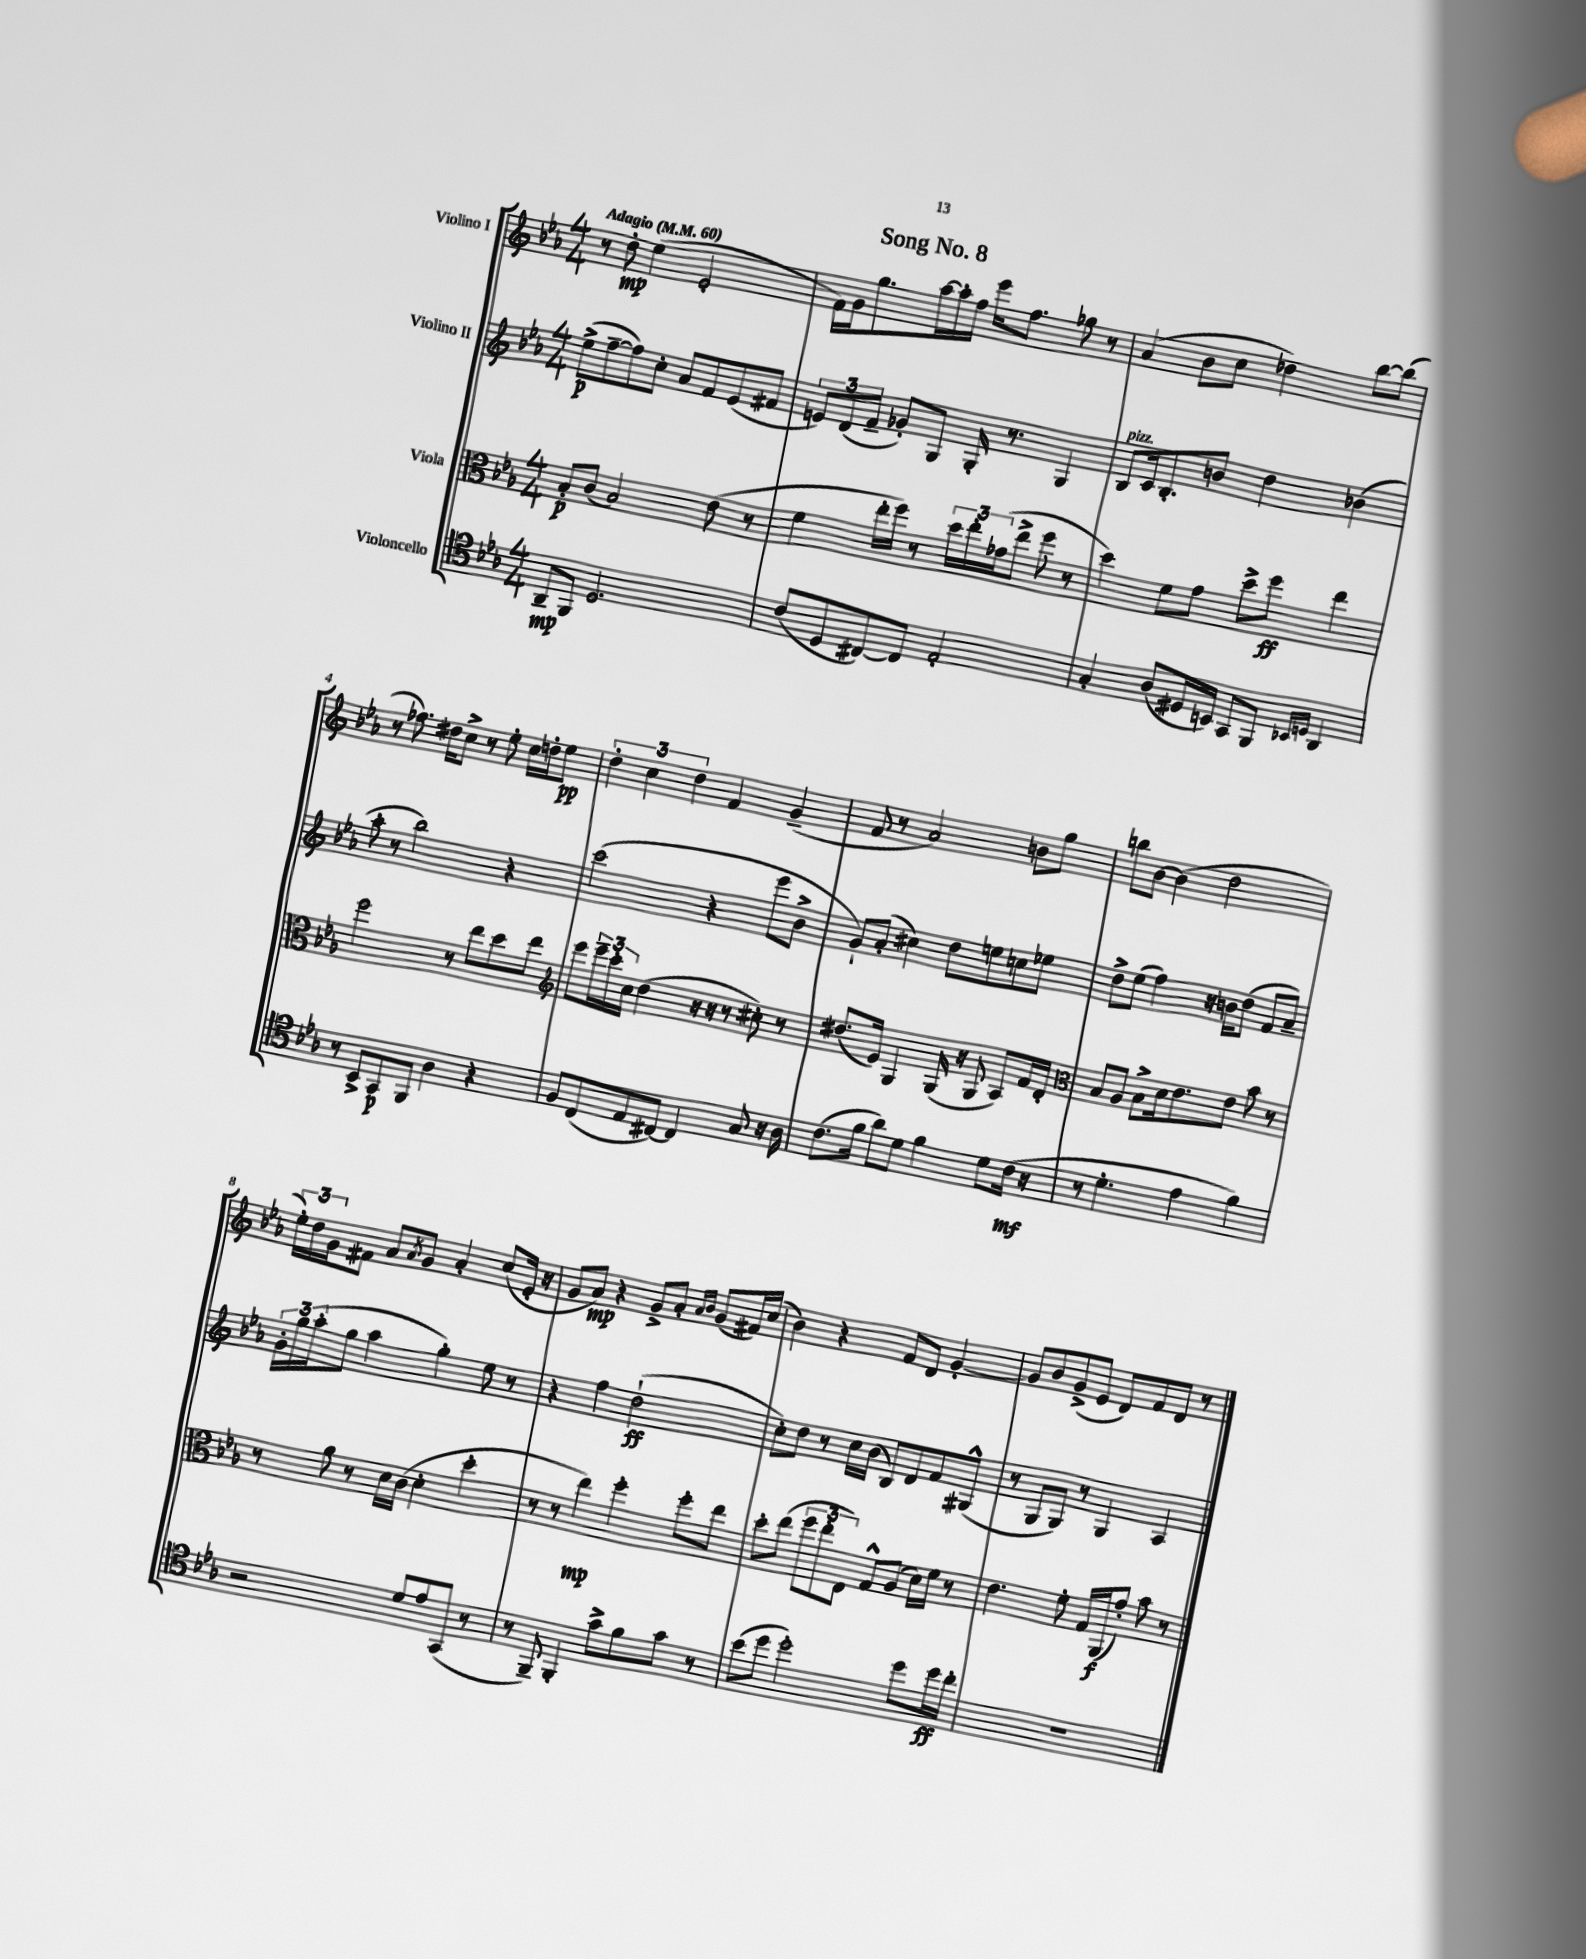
\header { title = "Song No. 8" }
<<
\new StaffGroup <<
\new Staff = "s0" \with { instrumentName = "Violino I" } {
    \clef treble \key ees \major \numericTimeSignature \time 4/4 \tempo "Adagio" 4 = 60
    r8 d''8-.\mp ees''4( ees'2-. |
    f'16) g'16 g''8. aes''16~ aes''16-. f''16 ees'''16 f''8. ges''8 r8 |
    aes'4( bes'8 c''8 des''4) bes''8~ bes''8( |
    r8 fes''8.) dis''16 c''8-> r8 ees''8-. c''16 d''16-. ees''8\pp |
    \tuplet 3/2 { d''4-. c''4 d''4 } f'4 g'4--( |
    f'8 r8 aes'2) b'8 g''8 |
    b''8 bes'8~ bes'4( d''2 |
    \tuplet 3/2 { ees''16-.) d''16 g'16 } fis'8 aes'8 \acciaccatura { aes'8 } g'8 aes'4-. c''8( ees'16-. r16 |
    g'8 aes'8\mp) r4 g'8-> aes'8-. \grace { aes'16 bes'16 } g'8( fis'16) c''16( |
    bes'4) r4 f'8 d'8 g'4~-. |
    g'8 bes'8 g'8->( ees'8 d'8) f'8 d'8 r8 \bar "|." |
}
\new Staff = "s1" \with { instrumentName = "Violino II" } {
    \clef treble \key ees \major \numericTimeSignature \time 4/4
    ees''8->\p( f''8~-- f''8) c''8-. aes'8 f'8 ees'8( fis'8 |
    \tuplet 3/2 { e'8) d'8( f'8-- } ges'8-.) g8 g16-. r8. g4 |
    bes8^\markup { \italic "pizz." } c'16 bes8.-. b'8 d''4 bes'4( |
    aes''8-. r8 bes''2) r4 |
    c'''2( r4 ees'''8 bes'8-> |
    g'8-!) aes'8-.( cis''4) d''8 e''8 c''8 ees''8 |
    d''8-> ees''8( f''4) r16 b'16 d''8( f'8 aes'8--) |
    \tuplet 3/2 { g'16-. g''16 aes''16-.( } g''8 aes''4 g''4-.) ees''8 r8 |
    r4 f''4 d''2-!\ff( |
    c''8-.) d''8 r8 c''16 bes'16( bes8) d'8 f'8 gis8-^( |
    r8 g8 g8) r8 g4 aes4 \bar "|." |
}
\new Staff = "s2" \with { instrumentName = "Viola" } {
    \clef alto \key ees \major \numericTimeSignature \time 4/4
    bes8-.\p c'8( bes2) ees'8( r8 |
    f'4 ees''16-. f''16) r8 \tuplet 3/2 { d''16 ees''16-. ges'16( } ees''8-> f''8 r8 |
    d''4) f'8 g'8 d''8-> f''8\ff ees''4 |
    f''2 r8 ees''8 d''8 ees''8 |
    \clef treble ees'''8 \tuplet 3/2 { ees'''16-- c'''16-. c''16 } d''4( r16 r16 r8 cis''8-.) r8 |
    dis''8.( ees'16) g4 g16( r16 g8 aes8) f'16 d'16-. |
    \clef alto bes8 aes8 bes8-> d'16 ees'8. ees'8 bes'8 r8 |
    r8 aes'8 r8 d'16 c'16( d'4-. d''4-. |
    r8 r8 ees''4\mp) f''4-. f''8-. ees''8 |
    d''8-. ees''8( \tuplet 3/2 { f''8 ees''8-. ees8) } g8-^ aes8( d'16) f'16 r8 |
    ees'4. f'8-. g16 aes,16\f( g'8-.) bes'8 r8 \bar "|." |
}
\new Staff = "s3" \with { instrumentName = "Violoncello" } {
    \clef tenor \key ees \major \numericTimeSignature \time 4/4
    aes,8--\mp f,8 d2. |
    c'8( d8 cis8~) cis8 ees2-. |
    g4-. aes8( dis16 b,16) g,8 f,8 \grace { bes,16 d16 } aes,4 |
    r8 bes,8-> g,8\p f,8 aes4 r4 |
    f8 c8( ees8 cis8~) cis4 g8 r16 aes16 |
    c'8.( f'16 aes'8) d'8 f'4 d'8 c'16\mf( r16 |
    r8 d'4.-. ees'4 f'4) |
    r2 d'8 ees'8 g,8( r8 |
    r8 f,8--) f,4-. g'8-> f'8 g'8 r8 |
    bes'8( d''8 d''2-.) d''8 d''16\ff c''16-. |
    R1 \bar "|." |
}
>>
>>
